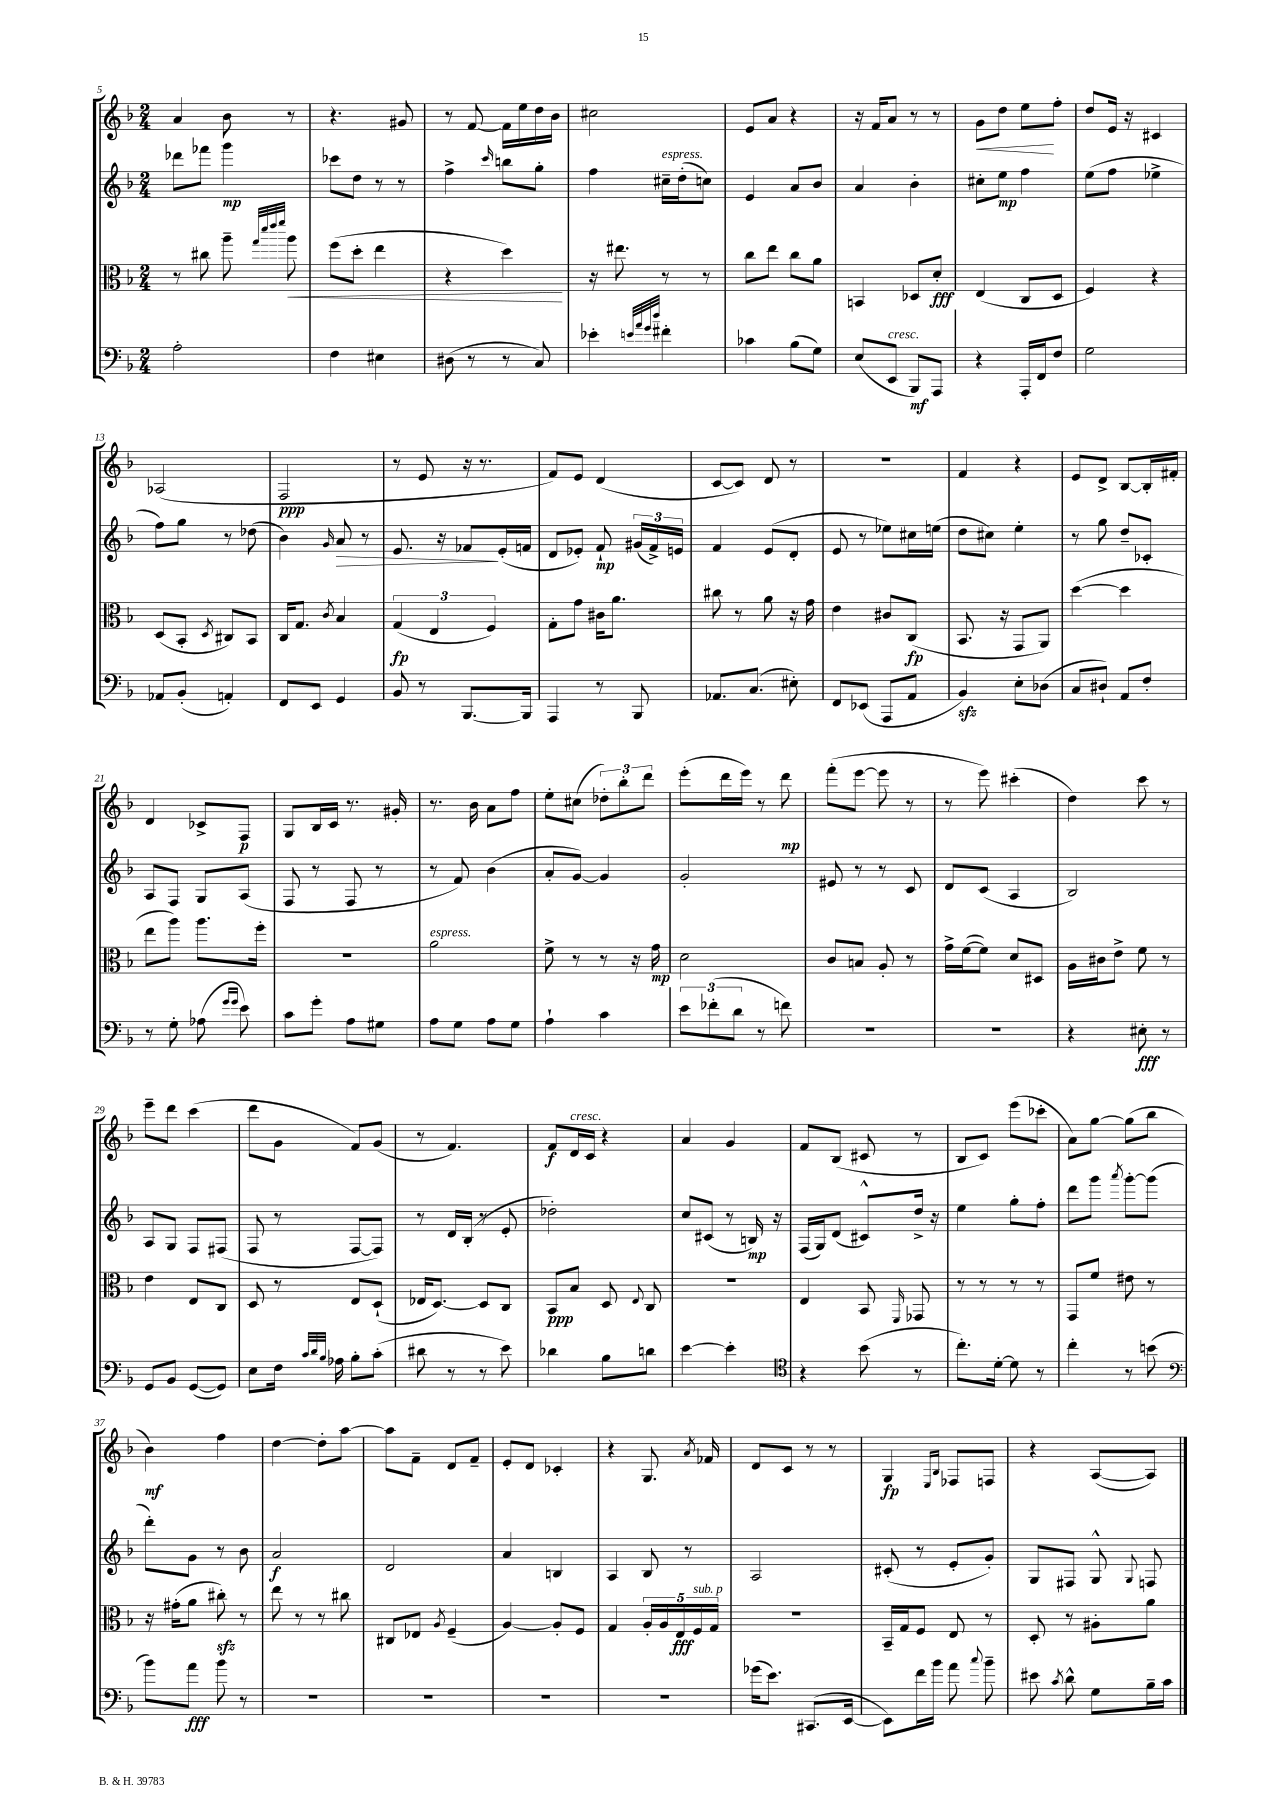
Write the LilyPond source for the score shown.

<<
\new StaffGroup <<
\new Staff = "s0" {
    \clef treble \key f \major \numericTimeSignature \time 2/4
    \autoBeamOff a'4 bes'8 r8 |
    r4. gis'8 |
    r8 f'8~ f'16[ e''16 d''16 bes'16] |
    cis''2 |
    e'8[ a'8] r4 |
    r16 f'16[ a'8] r8 r8 |
    g'8[\< d''8] e''8[\! f''8]-. |
    d''8[ e'16] r16 cis'4 |
    aes2( |
    f2\ppp |
    r8 e'8 r16 r8. |
    f'8[) e'8] d'4( |
    c'8[~ c'8]) d'8 r8 |
    R2 |
    f'4 r4 |
    e'8[ d'8]-> bes8[~ bes16-. fis'16]-. |
    d'4 ces'8[-> f8]\p |
    g8[ bes16 c'16] r8. gis'16-. |
    r8. bes'16 a'8[ f''8] |
    e''8[-. cis''8]( \tuplet 3/2 { des''8[-.) bes''8-. d'''8] } |
    e'''8[-.( d'''16 e'''16]) r8 d'''8\mp |
    f'''8[-.( e'''8]~ e'''8 r8 |
    r8 e'''8) cis'''4-.( |
    d''4) c'''8 r8 |
    e'''8[-- d'''8] c'''4( |
    d'''8[ g'8] f'8[) g'8]( |
    r8 f'4.) |
    f'8[\f d'16^\markup { \italic "cresc." } c'16] r4 |
    a'4 g'4 |
    f'8[ bes8]( cis'8 r8 |
    bes8[ c'8]) e'''8[( ces'''8]-. |
    a'8[) g''8]~ g''8[( bes''8] |
    bes'4\mf) f''4 |
    d''4~ d''8[-. a''8]~ |
    a''8[ f'8]-- d'8[ f'8]-- |
    e'8[-. d'8] ces'4-. |
    r4 g8. \acciaccatura { a'8 } fes'16 |
    d'8[ c'8] r8 r8 |
    g4\fp \grace { e16[ bes16] } fes8[ f8] |
    r4 a8[~( a8]) \bar "|." |
}
\new Staff = "s1" {
    \clef treble \key f \major \numericTimeSignature \time 2/4
    \autoBeamOff des'''8[ fes'''8] g'''4\mp |
    ces'''8[ d''8] r8 r8 |
    f''4-> \grace { c'''16 } b''8[ g''8]-. |
    f''4 cis''16[--^\markup { \italic "espress." } d''16-.( c''8]) |
    e'4 a'8[ bes'8] |
    a'4 bes'4-. |
    cis''8[-. e''8]\mp f''4 |
    e''8[( f''8] ees''4-> |
    f''8[) g''8] r8 des''8( |
    bes'4) \grace { g'16 } a'8\> r8 |
    e'8. r16 fes'8[\! e'16-.( f'16] |
    d'8[ ees'8]-.) f'8-!\mp \tuplet 3/2 { gis'16[( f'16->) e'16] } |
    f'4 e'8[( d'8]-. |
    e'8 r8 ees''8[) cis''16 e''16]( |
    d''8[ cis''8]) e''4-. |
    r8 g''8 d''8[-- ces'8]-. |
    a8[ f8] g8[ a8]( |
    f8 r8 f8 r8 |
    r8 f'8) bes'4( |
    a'8[-. g'8]~) g'4 |
    g'2-. |
    eis'8 r8 r8 c'8 |
    d'8[ c'8]( a4 |
    bes2) |
    a8[ g8] f8[ fis8]( |
    f8 r8 f8[~ f8]) |
    r8 d'16[ bes16]-.( r8 e'8-. |
    des''2-.) |
    c''8[ cis'8]( r8 b16\mp) r16 |
    f16[( g16) d'8]( cis'8[-^) d''16]-> r16 |
    e''4 g''8[-. f''8]-. |
    d'''8[ g'''8] \acciaccatura { a'''8 } g'''8[~-. g'''8]( |
    d'''8[-.) g'8] r8 bes'8 |
    a'2\f |
    d'2 |
    a'4 b4 |
    a4 bes8 r8 |
    a2 |
    cis'8-.( r8 e'8[-. g'8]-.) |
    g8[ fis8] g8-^ \appoggiatura { g8 } f8 \bar "|." |
}
\new Staff = "s2" {
    \clef alto \key f \major \numericTimeSignature \time 2/4
    \autoBeamOff r8 cis''8 a''8-- \grace { g''32[ d'''32 e'''32 f'''32] } a''8\< |
    f''8[( d''8]-. e''4 |
    r4 d''4\!) |
    r16 eis''8. r8 r8 |
    c''8[ e''8] c''8[ a'8] |
    b,4 des8[ d'8]-.\fff |
    e4( c8[ d8] |
    f4) r4 |
    d8[( bes,8]-. \acciaccatura { d8 } cis8[) bes,8] |
    c16[ g8.] \acciaccatura { c'8 } bes4 |
    \tuplet 3/2 { g4\fp( e4 f4) } |
    g8[-. g'8] cis'16[ a'8.] |
    cis''8 r8 a'8 r16 g'16 |
    e'4 cis'8[ c8]\fp( |
    bes,8. r16 g,8[ a,8]) |
    d''4~( d''4 |
    e''8[ a''8]) a''8.[ f''16]-. |
    r2 |
    a'2^\markup { \italic "espress." } |
    f'8-> r8 r8 r16 g'16\mp |
    d'2 |
    c'8[ b8] a8-. r8 |
    g'16[-> f'16~( f'8]) d'8[ dis8] |
    a16[ cis'16 e'8]-> f'8 r8 |
    e'4 e8[ c8] |
    d8 r8 e8[ d8]-!( |
    ees16[ d8.]~) d8[ c8] |
    bes,8[\ppp bes8] d8 \appoggiatura { e8 } c8 |
    r2 |
    e4 bes,8 \grace { f,16 } ges,8 |
    r8 r8 r8 r8 |
    g,8[ f'8] eis'8 r8 |
    r16 gis'16[-.( a'8] cis''8-.\sfz) r8 |
    e''8 r8 r8 cis''8 |
    cis8[ ees8] \acciaccatura { a8 } f4--( |
    a4~) a8[-. f8] |
    g4 \tuplet 5/4 { a16[-. a16 e16\fff f16^\markup { \italic "sub. p" } g16] } |
    R2 |
    bes,16[-- g16 f8] e8 r8 |
    d8-. r8 ais8[-. a'8] \bar "|." |
}
\new Staff = "s3" {
    \clef bass \key f \major \numericTimeSignature \time 2/4
    \autoBeamOff a2-. |
    f4 eis4 |
    dis8( r8 r8 c8) |
    ees'4-. \grace { e'32[ a'32 g'32 d''32] } fis'4-. |
    ces'4 bes8[( g8]) |
    e8[( e,8]^\markup { \italic "cresc." } bes,,8[\mf) a,,8] |
    r4 a,,16[-. f,16 f8] |
    g2 |
    aes,8[ bes,8]-.( a,4-.) |
    f,8[ e,8] g,4 |
    bes,8 r8 bes,,8.[~ bes,,16] |
    a,,4 r8 bes,,8 |
    aes,8.[ c8.]( eis8-.) |
    f,8[ ees,8]( a,,8[ a,8] |
    bes,4\sfz) e8[-. des8]( |
    c8[ dis8]-!) a,8[ f8]-. |
    r8 g8-. aes8( \grace { g'16[ g'16] } e'8) |
    c'8[ g'8]-. a8[ gis8] |
    a8[ g8] a8[ g8] |
    a4-! c'4 |
    \tuplet 3/2 { e'8[ fes'8-.( d'8] } r8 f'8) |
    R2 |
    R2 |
    r4 eis8-.\fff r8 |
    g,8[ bes,8] g,8[~( g,8]) |
    e8[ f16] \grace { c'32[ d'32 bes32] } aes16 bes8[-. c'8]-.( |
    dis'8 r8 r8 e'8) |
    des'4 bes8[ d'8] |
    e'4~ e'4-. |
    \clef tenor r4 bes'8( r8 |
    c''8.[-.) d'16]~-. d'8 r8 |
    c''4-. r8 b'8( |
    \clef bass bes'8[) a'8]\fff bes'8 r8 |
    R2 |
    R2 |
    R2 |
    r2 |
    ges'16[( e'8.]) cis,8.[( e,16]~ |
    e,8[) f'16 bes'16] a'8 \appoggiatura { c''8 } bes'8-- |
    eis'8 \acciaccatura { c'8 } d'8-^ g8[ bes16-- c'16] \bar "|." |
}
>>
>>
\layout { \context { \Score currentBarNumber = #5 } }
